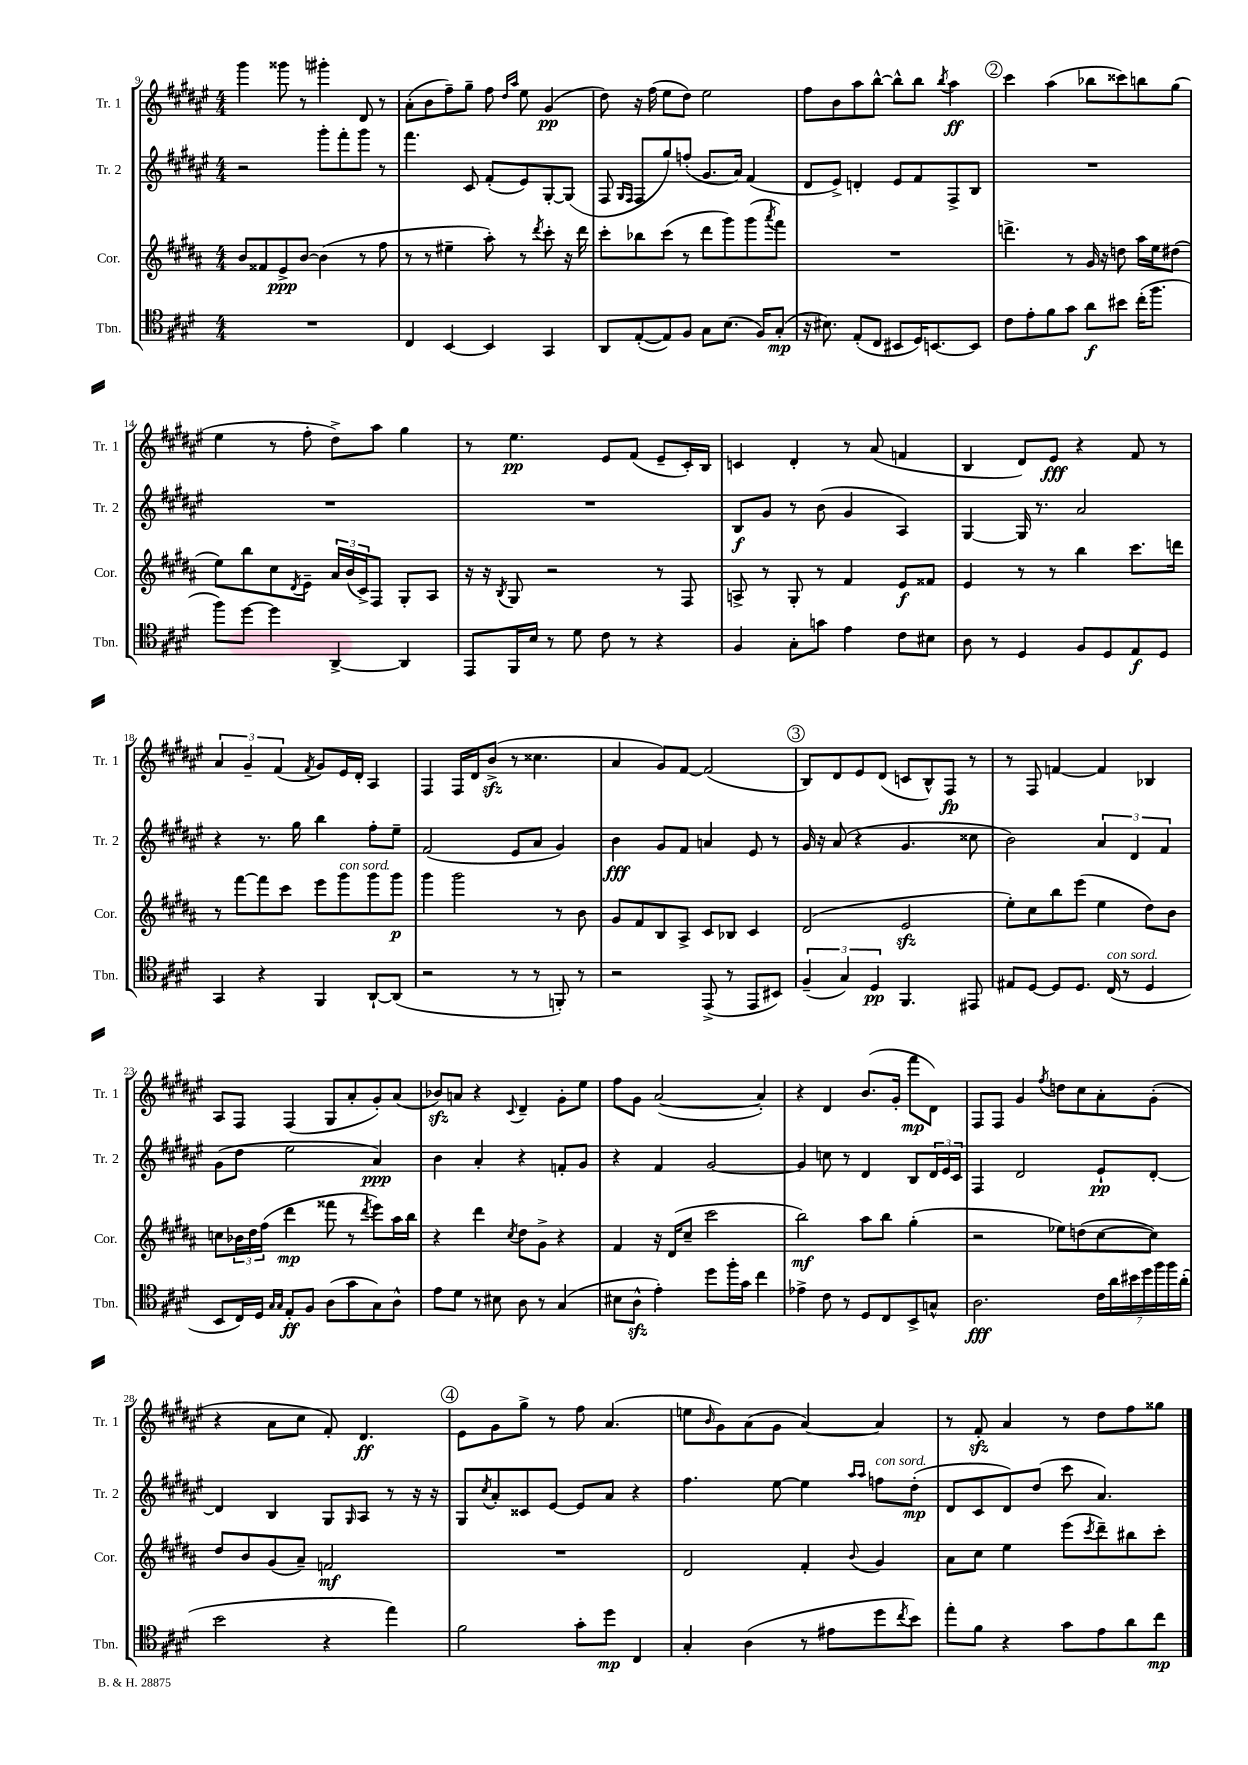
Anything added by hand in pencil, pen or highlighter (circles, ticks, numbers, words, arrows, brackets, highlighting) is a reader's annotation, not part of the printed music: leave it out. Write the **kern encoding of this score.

**kern	**dynam	**kern	**dynam	**kern	**dynam	**kern	**dynam
*part4	*part4	*part3	*part3	*part2	*part2	*part1	*part1
*staff4	*staff4	*staff3	*staff3	*staff2	*staff2	*staff1	*staff1
*I"Tbn.	*	*I"Cor.	*	*I"Tr. 2	*	*I"Tr. 1	*
*I'Tbn.	*	*I'Cor.	*	*I'Tr. 2	*	*I'Tr. 1	*
*clefC4	*	*clefG2	*	*clefG2	*	*clefG2	*
*k[f#c#g#d#]	*	*k[f#c#g#d#a#]	*	*k[f#c#g#d#a#e#]	*	*k[f#c#g#d#a#e#]	*
*M4/4	*	*M4/4	*	*M4/4	*	*M4/4	*
=9	=9	=9	=9	=9	=9	=9	=9
1r	.	8b/L	.	2r	.	4ggg#\	.
.	.	8f##X/	.	.	.	.	.
.	.	8e^/	ppp	.	.	8ggg##X\	.
.	.	[8b/J	.	.	.	8r	.
.	.	(4b\]	.	8ggg#'\L	.	4ggg#X'\	.
.	.	.	.	8fff#'\	.	.	.
.	.	8r	.	8ggg#\J	.	8d#/	.
.	.	8ff#\	.	8r	.	8r	.
=10	=10	=10	=10	=10	=10	=10	=10
4C#/	.	8r	.	4.fff#\	.	(8a#'\L	.
.	.	8r	.	.	.	8b\	.
[4BB/	.	4ee#X~\	.	.	.	8ff#~\)	.
.	.	.	.	8c#/	.	8gg#~\J	.
4BB/]	.	8aa#'\)	.	(8f#'/L	.	8ff#\	.
.	.	.	.	.	.	16qqdd#/LL	.
.	.	.	.	.	.	16qqaa#/JJ	.
.	.	8r	.	8e#/)	.	8ee#\	.
.	.	8qddd#/	.	.	.	.	.
4GG#/	.	8ccc#'\	.	[8G#'/	.	(4g#/	pp
.	.	16r	.	(8G#/J]	.	.	.
.	.	16ddd#\	.	.	.	.	.
=11	=11	=11	=11	=11	=11	=11	=11
8AA/L	.	8ccc#'\L	.	8F#/	.	8dd#\)	.
.	.	.	.	16qqG#/LL	.	.	.
.	.	.	.	16qqF#/JJ	.	.	.
([8E'/	.	8bb-X\	.	8F#/L	.	16r	.
.	.	.	.	.	.	(16ff#\	.
8E/])	.	(8ccc#\J	.	8gg#/)	.	8ee#\L	.
8F#/J	.	8r	.	(8ffn'/J	.	8dd#\J)	.
8G#\L	.	8ddd#\L	.	8.g#/L	.	2ee#\	.
(8.B\J	.	8ggg#\)	.	.	.	.	.
.	.	.	.	16a#/Jk)	.	.	.
.	.	(8ggg#\	.	(4f#/	.	.	.
16F#/KL)	.	.	.	.	.	.	.
.	.	8qaaa#/	.	.	.	.	.
(8G#'/J	mp	8fff#\J)	.	.	.	.	.
=12	=12	=12	=12	=12	=12	=12	=12
16r	.	1r	.	8d#/L	.	8ff#\L	.
8.B#X\)	.	.	.	.	.	.	.
.	.	.	.	8e#^/J)	.	8b\	.
(8E'/L	.	.	.	4dn'/	.	8aa#\	.
8C#/J	.	.	.	.	.	[8bb^^\J	.
8BB#X/L	.	.	.	8e#/L	.	8bb^^\L]	.
16D#/K)	.	.	.	8f#/	.	8bb\J	.
[8.BBn/	.	.	.	.	.	.	.
.	.	.	.	.	.	8qbb/	.
.	.	.	.	8F#^/	.	4aa#\	ff
8BB/J]	.	.	.	8B/J	.	.	.
!!LO:REH:place=s1:t=2
=13	=13	=13	=13	=13	=13	=13	=13
8c#\L	.	4.dddn^\	.	1r	.	4ccc#\	.
8e'\	.	.	.	.	.	.	.
8f#\	.	.	.	.	.	(4aa#\	.
8g#\J	.	8r	.	.	.	.	.
8a\L	f	16g#/	.	.	.	8bb-X\L	.
.	.	16r	.	.	.	.	.
8b#X\J	.	8ddn\	.	.	.	8ccc##X\)	.
(16cc#'\KL	.	16aa#\LL	.	.	.	8bbn\	.
8.ff#\J	.	16ee\J	.	.	.	.	.
.	.	(8dd#X\J	.	.	.	(8gg#\J	.
!!LO:LB:g=z
=14	=14	=14	=14	=14	=14	=14	=14
8ff#\L)	.	8ee\L)	.	1r	.	4ee#\	.
[8dd#\J	.	8bb\	.	.	.	.	.
4dd#\]	.	8cc#\	.	.	.	8r	.
.	.	8qd#/	.	.	.	.	.
.	.	8e~\J	.	.	.	8ff#'\	.
[4AA^/	.	24a#/LL	.	.	.	8dd#^\L)	.
.	.	(24b/	.	.	.	.	.
.	.	24c#^/J)	.	.	.	.	.
.	.	8F#/J	.	.	.	8aa#\J	.
4AA/]	.	8G#'/L	.	.	.	4gg#\	.
.	.	8A#/J	.	.	.	.	.
=15	=15	=15	=15	=15	=15	=15	=15
8EE/L	.	16r	.	1r	.	8r	.
.	.	16r	.	.	.	.	.
.	.	8qB/	.	.	.	.	.
16FF#/L	.	8G#/	.	.	.	4.ee#\	pp
16B/JJ	.	.	.	.	.	.	.
8r	.	2r	.	.	.	.	.
8d#\	.	.	.	.	.	.	.
8c#\	.	.	.	.	.	8e#/L	.
8r	.	.	.	.	.	(8f#/J	.
4r	.	8r	.	.	.	8e#~/L	.
.	.	8F#/	.	.	.	16c#'/L)	.
.	.	.	.	.	.	16B/JJ	.
=16	=16	=16	=16	=16	=16	=16	=16
4F#/	.	8An^/	.	8B/L	f	4cn/	.
.	.	8r	.	8g#/J	.	.	.
8G#'\L	.	8G#'/	.	8r	.	4d#'/	.
8gn\J	.	8r	.	(8b\	.	.	.
4e\	.	4f#/	.	4g#/	.	8r	.
.	.	.	.	.	.	(8a#/	.
8c#\L	.	8e/L	f	4A#/)	.	4fn/	.
8B#X\J	.	8f##X/J	.	.	.	.	.
=17	=17	=17	=17	=17	=17	=17	=17
8A\	.	4e/	.	[4G#/	.	4B/	.
8r	.	.	.	.	.	.	.
4D#/	.	8r	.	16G#/]	.	8d#/L)	.
.	.	.	.	8.r	.	.	.
.	.	8r	.	.	.	8e#/J	fff
8F#/L	.	4bb\	.	2a#/	.	4r	.
8D#/	.	.	.	.	.	.	.
8E/	f	8.ccc#\L	.	.	.	8f#/	.
8D#/J	.	.	.	.	.	8r	.
.	.	16dddn\Jk	.	.	.	.	.
!!LO:LB:g=z
=18	=18	=18	=18	=18	=18	=18	=18
4GG#/	.	8r	.	4r	.	6a#/	.
.	.	[8fff#\L	.	.	.	.	.
.	.	.	.	.	.	6g#~/	.
4r	.	8fff#\]	.	8.r	.	.	.
.	.	.	.	.	.	(6f#/	.
.	.	8ccc#\J	.	.	.	.	.
.	.	.	.	16gg#\	.	.	.
.	.	.	.	.	.	8qf#/	.
4FF#/	.	8eee\L	.	4bb\	.	8g#/L)	.
!	!	!LO:TX:a:i:t=con sord.	!	!	!	!	!
.	.	8ggg#\	.	.	.	16e#/L	.
.	.	.	.	.	.	16d#'/JJ	.
[8AA`/L	.	8ggg#\	.	8ff#'\L	.	4A#/	.
(8AA/J]	.	8ggg#\J	p	8ee#~\J	.	.	.
=19	=19	=19	=19	=19	=19	=19	=19
2r	.	4ggg#\	.	(2f#/	.	4F#/	.
.	.	2ggg#\	.	.	.	16F#/LL	.
.	.	.	.	.	.	16d#/J	.
.	.	.	.	.	.	(8bzz^/J	.
8r	.	.	.	8e#/L	.	8r	.
8r	.	.	.	8a#/J	.	4.cc##X\	.
8FFn'/)	.	8r	.	4g#/)	.	.	.
8r	.	8b\	.	.	.	.	.
=20	=20	=20	=20	=20	=20	=20	=20
2r	.	8g#/L	.	4b\	fff	4a#/	.
.	.	8f#/	.	.	.	.	.
.	.	8B/	.	8g#/L	.	8g#/L)	.
.	.	8A#^/J	.	8f#/J	.	[8f#/J	.
(8EE^/	.	8c#/L	.	4an/	.	(2f#/]	.
8r	.	8B-X/J	.	.	.	.	.
8EE/L	.	4c#/	.	8e#/	.	.	.
8BB#X/J)	.	.	.	8r	.	.	.
!!LO:REH:place=s1:t=3
=21	=21	=21	=21	=21	=21	=21	=21
(6F#~/	.	(2d#/	.	16g#/	.	8B/L)	.
.	.	.	.	16r	.	.	.
.	.	.	.	(8a#/	.	8d#/	.
6G#/)	.	.	.	.	.	.	.
.	.	.	.	4r	.	8e#/	.
6D#/	pp	.	.	.	.	.	.
.	.	.	.	.	.	(8d#/J	.
4.FF#/	.	2ezz/	.	4.g#/	.	8cn/L	.
.	.	.	.	.	.	8B^^/)	.
.	.	.	.	.	.	8F#/J	fp
8EE#X/	.	.	.	8cc##X\	.	8r	.
=22	=22	=22	=22	=22	=22	=22	=22
8E#X/L	.	8ee'\L)	.	2b\)	.	8r	.
[8D#/J	.	8cc#\	.	.	.	8F#/	.
8D#/L]	.	8bb\	.	.	.	[4fn/	.
8.D#/J	.	(8eee\J	.	.	.	.	.
.	.	4ee\	.	6a#/	.	4f/]	.
!LO:TX:a:i:t=con sord.	!	!	!	!	!	!	!
(16C#/	.	.	.	.	.	.	.
8r	.	.	.	.	.	.	.
.	.	.	.	6d#/	.	.	.
4D#/	.	8dd#\L)	.	.	.	4B-X/	.
.	.	.	.	6f#/	.	.	.
.	.	8b\J	.	.	.	.	.
!!LO:LB:g=z
=23	=23	=23	=23	=23	=23	=23	=23
8BB/L	.	8ccn\L	.	(8g#\L	.	8A#/L	.
16C#/L)	.	24b-X\L	.	8dd#\J	.	8F#/J	.
.	.	24dd#\	.	.	.	.	.
16D#/JJ	.	.	.	.	.	.	.
.	.	(24ff#\JJ	.	.	.	.	.
16qqG#/LL	.	.	.	.	.	.	.
16qqG#/JJ	.	.	.	.	.	.	.
8E'/L	ff	4ddd#\	mp	2ee#\	.	(4F#/	.
8F#/J	.	.	.	.	.	.	.
(8A\L	.	8fff##X\	.	.	.	8G#/L	.
8g#\	.	8r	.	.	.	8a#'/	.
.	.	8qddd#/	.	.	.	.	.
8G#\)	.	8eee\L)	.	4a#/)	ppp	8g#'/)	.
8A^^\J	.	16aa#\L	.	.	.	(8a#/J	.
.	.	16bb\JJ	.	.	.	.	.
=24	=24	=24	=24	=24	=24	=24	=24
8e\L	.	4r	.	4b\	.	8b-Xzz/L)	.
8d#\J	.	.	.	.	.	8an/J	.
8r	.	4ddd#\	.	4a#'/	.	4r	.
8B#X\	.	.	.	.	.	.	.
.	.	8qcc#/	.	.	.	8qqc#/	.
8A\	.	8dd#\L	.	4r	.	4d#~/	.
8r	.	8g#^\J	.	.	.	.	.
(4G#/	.	4r	.	8fn'/L	.	8g#'\L	.
.	.	.	.	8g#/J	.	8ee#\J	.
=25	=25	=25	=25	=25	=25	=25	=25
8B#X\L	.	4f#/	.	4r	.	8ff#\L	.
8Azz^^\J	.	.	.	.	.	8g#\J	.
4e'\)	.	16r	.	4f#/	.	([2a#/	.
.	.	(16d#/KL	.	.	.	.	.
.	.	8cc#~/J	.	.	.	.	.
8dd#\L	.	2ccc#\	.	[2g#/	.	.	.
16ff#'\L	.	.	.	.	.	.	.
16g#\JJ	.	.	.	.	.	.	.
4cc#\	.	.	.	.	.	4a#'/])	.
=26	=26	=26	=26	=26	=26	=26	=26
4e-X^\	.	2bb\)	mf	4g#/]	.	4r	.
8c#\	.	.	.	8ccn\	.	4d#/	.
8r	.	.	.	8r	.	.	.
8D#/L	.	8aa#\L	.	4d#/	.	(8.b/L	.
8C#/	.	8bb\J	.	.	.	.	.
.	.	.	.	.	.	16g#'/Jk	.
8BB^/	.	(4gg#'\	.	8B/L	.	8fff#\L	mp
8Gn^^/J	.	.	.	24d#/L	.	8d#\J)	.
.	.	.	.	24e#/	.	.	.
.	.	.	.	24c#/JJ	.	.	.
=27	=27	=27	=27	=27	=27	=27	=27
2.A\	fff	2r	.	4F#/	.	8F#/L	.
.	.	.	.	.	.	8F#/J	.
.	.	.	.	2d#/	.	4g#/	.
.	.	.	.	.	.	8qff#/	.
.	.	8ee-X\L)	.	.	.	8ddn\L	.
.	.	(8ddn\	.	.	.	8cc#\	.
28c#\LL	.	[8cc#\	.	8e#`/L	pp	8a#'\	.
28a\	.	.	.	.	.	.	.
28b#X\	.	.	.	.	.	.	.
28dd#\	.	.	.	.	.	.	.
.	.	8cc#\J])	.	[8d#'/J	.	(8g#'\J	.
28ff#\	.	.	.	.	.	.	.
28ff#\	.	.	.	.	.	.	.
(28a'\JJ	.	.	.	.	.	.	.
!!LO:LB:g=z
=28	=28	=28	=28	=28	=28	=28	=28
2b\	.	8dd#/L	.	4d#/]	.	4r	.
.	.	8b/	.	.	.	.	.
.	.	(8g#/	.	4B/	.	8a#\L	.
.	.	8a#~/J)	.	.	.	8cc#\J	.
4r	.	2fn/	mf	8G#/L	.	8f#'/)	.
.	.	.	.	16qqG#/	.	.	.
.	.	.	.	8A#/J	.	4.d#/	ff
4ee\)	.	.	.	8r	.	.	.
.	.	.	.	16r	.	.	.
.	.	.	.	16r	.	.	.
!!LO:REH:place=s1:t=4
=29	=29	=29	=29	=29	=29	=29	=29
2f#\	.	1r	.	8G#/L	.	8e#\L	.
.	.	.	.	8qcc#/	.	.	.
.	.	.	.	8a#'/	.	8g#\	.
.	.	.	.	8c##X/	.	8gg#^\J	.
.	.	.	.	[8e#/J	.	8r	.
8g#'\L	.	.	.	8e#/L]	.	8ff#\	.
8dd#\J	mp	.	.	8a#/J	.	(4.a#/	.
4C#/	.	.	.	4r	.	.	.
=30	=30	=30	=30	=30	=30	=30	=30
4G#'/	.	2d#/	.	4.ff#\	.	8een\L	.
.	.	.	.	.	.	16qqb/	.
.	.	.	.	.	.	8g#\)	.
(4A\	.	.	.	.	.	(8a#\	.
.	.	.	.	[8ee#\	.	8g#\J	.
8r	.	4f#'/	.	4ee#\]	.	[4a#/)	.
8e#X\L	.	.	.	.	.	.	.
.	.	.	.	16qqaa#/LL	.	.	.
.	.	8qqb/	.	16qqaa#/JJ	.	.	.
!	!	!	!	!LO:TX:a:i:t=con sord.	!	!	!
8dd#\	.	4g#/	.	8ffn\L	.	4a#/]	.
8qcc#/	.	.	.	.	.	.	.
8b\J)	.	.	.	(8dd#'\J	mp	.	.
=31	=31	=31	=31	=31	=31	=31	=31
8ee'\L	.	8a#\L	.	8d#/L	.	8r	.
8f#\J	.	8cc#\J	.	8c#/	.	8f#zz'/	.
4r	.	4ee\	.	8d#/)	.	4a#/	.
.	.	.	.	(8dd#/J	.	.	.
8g#\L	.	(8eee\L	.	8ccc#\	.	8r	.
.	.	8qccc#/	.	.	.	.	.
8e\	.	8ddd#~\)	.	4.a#/)	.	8dd#\L	.
8a\	.	8bb#X\	.	.	.	8ff#\	.
8cc#\J	mp	8ccc#'\J	.	.	.	8gg##X\J	.
==	==	==	==	==	==	==	==
*-	*-	*-	*-	*-	*-	*-	*-
